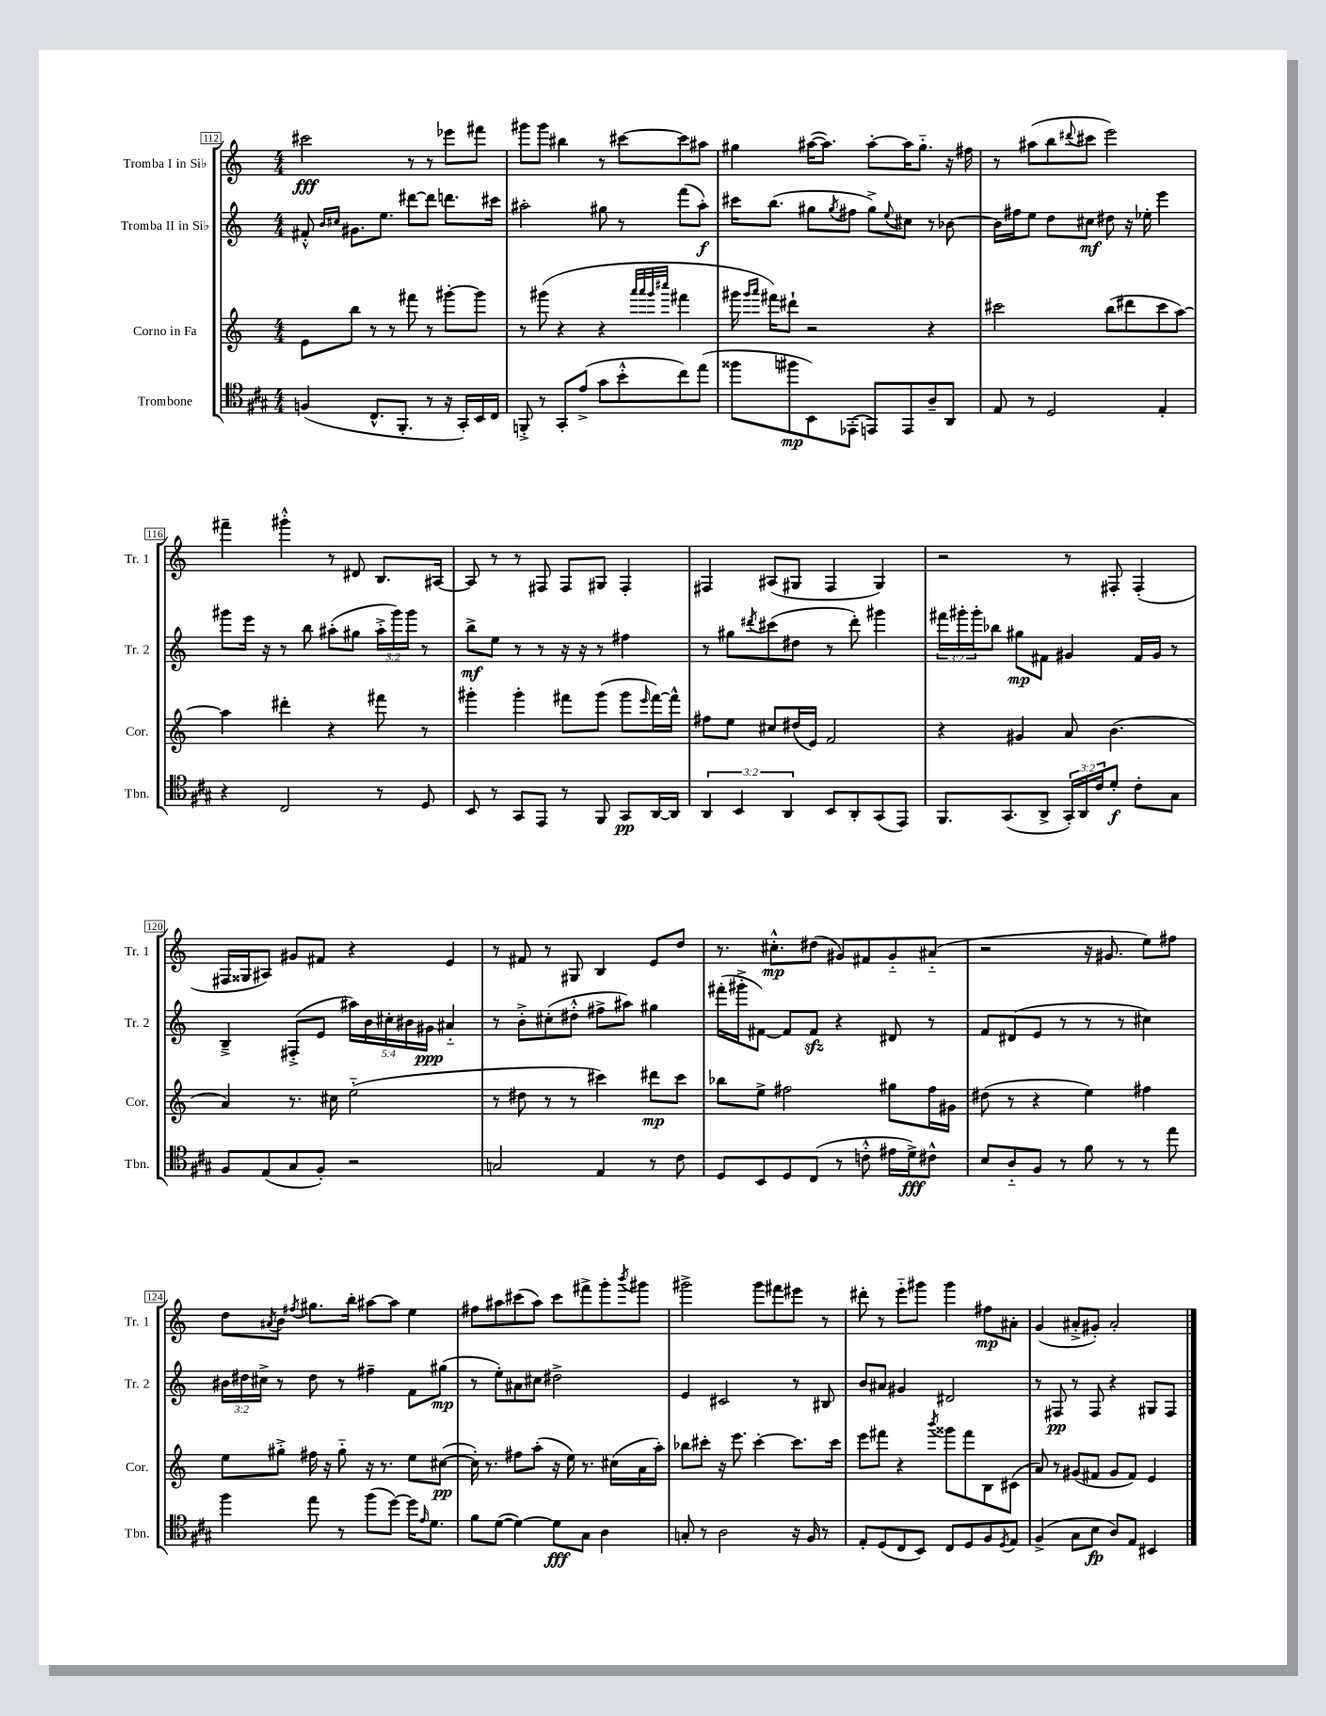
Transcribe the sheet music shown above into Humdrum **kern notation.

**kern	**kern	**kern	**kern
*staff4	*staff3	*staff2	*staff1
*clefC4	*clefG2	*clefG2	*clefG2
*k[f#c#g#]	*k[]	*k[]	*k[]
*M4/4	*M4/4	*M4/4	*M4/4
(4F	8e	8f#'^^	2ccc#
.	.	16qqb	.
.	.	16qqcc#	.
.	8bb	8.g#	.
8.C#^^	8r	.	.
.	.	8.ee	.
.	8r	.	.
8.FF#'	.	.	.
.	8fff#	[8ddd#	8r
8r	8r	8ddd#]	8r
16r	[8ggg#'	8.ddd	8eee-
16GG#')	.	.	.
16BB	8ggg#]	.	8fff#
16C#	.	16ccc#	.
=	=	=	=
8FF'^	8r	2aa#'	8ggg#
8r	(8ggg#	.	8ggg#
8GG#'	4r	.	4bb#
(8e^	.	.	.
8g#	4r	8gg#	8r
8b'^^	.	8r	[8ccc#
.	32qqaaa	.	.
.	32qqaaa	.	.
.	32qqggg#	.	.
.	32qqcccc#	.	.
8cc#)	4fff#	(8fff	8ccc#]
(8ee	.	8aa#')	8aa#
=	=	=	=
8ff##	16ggg#	16ccc#	4gg#
.	16qqggg#	.	.
.	16qqaaa	.	.
.	16fff#)	(8.bb	.
8ff#	8ddd#`	.	.
8BB)	2r	8gg#	([16aa#
.	.	.	8.aa#])
.	.	8qgg#	.
(8EE-'	.	8ff#	.
8EE)	.	8gg#^)	[8aa#'
.	.	8qqee	.
8EE	.	8cc#	16aa#]
.	.	.	8.gg#'~
8A~	4r	8r	.
8AA	.	[8b-	16r
.	.	.	16ff#
=	=	=	=
8E	2ccc#	16b-]	8r
.	.	16ff#	.
8r	.	8ee	(8aa#
2D	.	8dd	8bb
.	.	.	8qqddd#
.	.	8cc#	8ccc#
.	(8bb	8dd#	2eee)
.	8ddd#	16r	.
.	.	16ee-'	.
4E'	8ccc#	4eee	.
.	[8aa)	.	.
=	=	=	=
4r	4aa]	8ggg#	4fff#~
.	.	16eee	.
.	.	16r	.
2C#	4ddd#'	8r	4ggg#'^^
.	.	8bb	.
.	4r	(8aa#'	8r
.	.	8gg#	8d#
8r	8fff#	24aa#'^	8.B
.	.	24ggg#)	.
.	.	24ggg#	.
8D	8r	8r	.
.	.	.	[16A#
=	=	=	=
8BB	4ggg#'	8bb^	8A#]
8r	.	8ee	8r
8GG#	4ggg#'	8r	8r
8EE	.	8r	8F#
8r	8fff#	16r	8F#
.	.	16r	.
8FF#	(8ggg#	8r	8G#
8GG#	8ggg#	4ff#	4F#'
.	16qqeee	.	.
[16AA	[16fff#)	.	.
16AA]	16fff#^^]	.	.
=	=	=	=
6AA	8ff#	8r	4F#
.	8ee	8gg#	.
6BB	.	.	.
.	.	8qddd#	.
.	8cc#	(8ccc#	(8A#
6AA	.	.	.
.	(16dd#	8dd#	8G#
.	16e)	.	.
8BB	2f	8r	4F#
8AA'	.	8ddd#')	.
(8GG#	.	4ggg#	4G#)
8EE)	.	.	.
=	=	=	=
8.FF#	4r	24fff#	2r
.	.	24ggg#'	.
.	.	24ggg#'	.
.	.	8bb-	.
(8.GG#	.	.	.
.	4g#	8gg#	.
8AA^	.	8f#	.
24GG#')	8a	4g#	8r
24AA	.	.	.
24c#	.	.	.
8d'	(4.b	.	8F#'
8c#'	.	16f#	(4F#'
.	.	16g#	.
8G#	.	8r	.
=	=	=	=
8F#	4a)	4B~^	16F#
.	.	.	16G##
(8E	.	.	8A#)
8G#	8.r	(8F#'^	8g#
8F#')	.	8e	8f#
.	16cc#	.	.
2r	(2ee'~	20aa#)	4r
.	.	20b	.
.	.	20cc#'	.
.	.	20b#	.
.	.	20g#	.
.	.	4a#'~	4e
=	=	=	=
2G	8r	8r	8r
.	8dd#	8b'^	8f#
.	8r	(8cc#'	8r
.	8r	8dd#'^^	8G#
4E	4ccc#)	8ff#^	4B
.	.	8aa#)	.
8r	8ddd#	4gg#	8e
8c#	8ccc#	.	8dd
=	=	=	=
8D	8bb-	(16fff#'	8.r
.	.	16ggg#'^	.
8BB	8ee^	[8f#)	.
.	.	.	8.cc#'^^
8D	2ff#	8f#]	.
(8C#	.	8f#	(8dd#
8r	.	4r	8g#)
8c'^^	.	.	8f#
16e#	8gg#	8d#	8g#'~
16d^)	.	.	.
8c#^^	16ff#	8r	(8a#'~
.	16g#	.	.
=	=	=	=
8B	(8dd#	8f	2r
8A'~	8r	(8d#	.
8F#	4r	8e	.
8r	.	8r	.
8f#	4ee)	8r	16r
.	.	.	8.g#
8r	.	8r	.
8r	4ff#	4cc#)	8ee)
8ee	.	.	8ff#
=	=	=	=
4ff#	8ee	24b#	8dd
.	.	24dd#	.
.	.	24cc#^	.
.	.	.	8qa#
.	8gg#'^	8r	8b
.	.	.	8qff#
8ee	16ff#	8dd#	8.gg#
.	16r	.	.
8r	8gg#'~	8r	.
.	.	.	16bb'
(8ff#	16r	4ff#~	[8aa#
.	8.r	.	.
[8dd)	.	.	8aa#]
16dd]	8ee	8f	4ee
16qqe	.	.	.
8.d	.	.	.
.	([8cc#	(8gg#	.
=	=	=	=
8f#	16cc#'])	8r	8ff#
.	8.r	.	.
([8d	.	8ee')	8aa#
4d_)	8ff#	8a#	(8ccc#
.	(8aa'	8cc#	8aa#)
8d]	16r	2dd#^	8ccc#
.	16ee)	.	.
8G#	8.r	.	8fff#^
4A	.	.	8ggg'
.	(16cc#	.	.
.	.	.	8qbbb
.	16a	.	8ggg#
.	16aa')	.	.
=	=	=	=
8G'	8bb-	4e	2ggg#^
8r	8ccc#'	.	.
2A	16r	2c#	.
.	8.eee	.	.
.	[4ccc#'	.	8ggg#
.	.	.	8fff#
16r	8.ccc#]	8r	8eee#
16F#	.	.	.
8r	.	8B#	8r
.	16ccc#	.	.
=	=	=	=
8E'	8eee	8b	8ddd#'
(8D	8fff#	8a#	8r
8C#	4r	4g#	8eee'~
8BB)	.	.	8ggg#
.	8qbbb	.	.
8C#	8ggg##	2d#	4ggg#
8D	8fff#	.	.
8F#	8B	.	8ff#
8qD	.	.	.
8E	(8c#	.	8a#'
=	=	=	=
(4F#^	8a)	8r	(4g
.	8r	8F#	.
8G#	(8g#	8r	8a#'^
8B	8f#	8F#	8g#')
8A)	8g#	4r	2a#'
8E	8f#)	.	.
4BB#	4e	8G#	.
.	.	8F#	.
==	==	==	==
*-	*-	*-	*-
